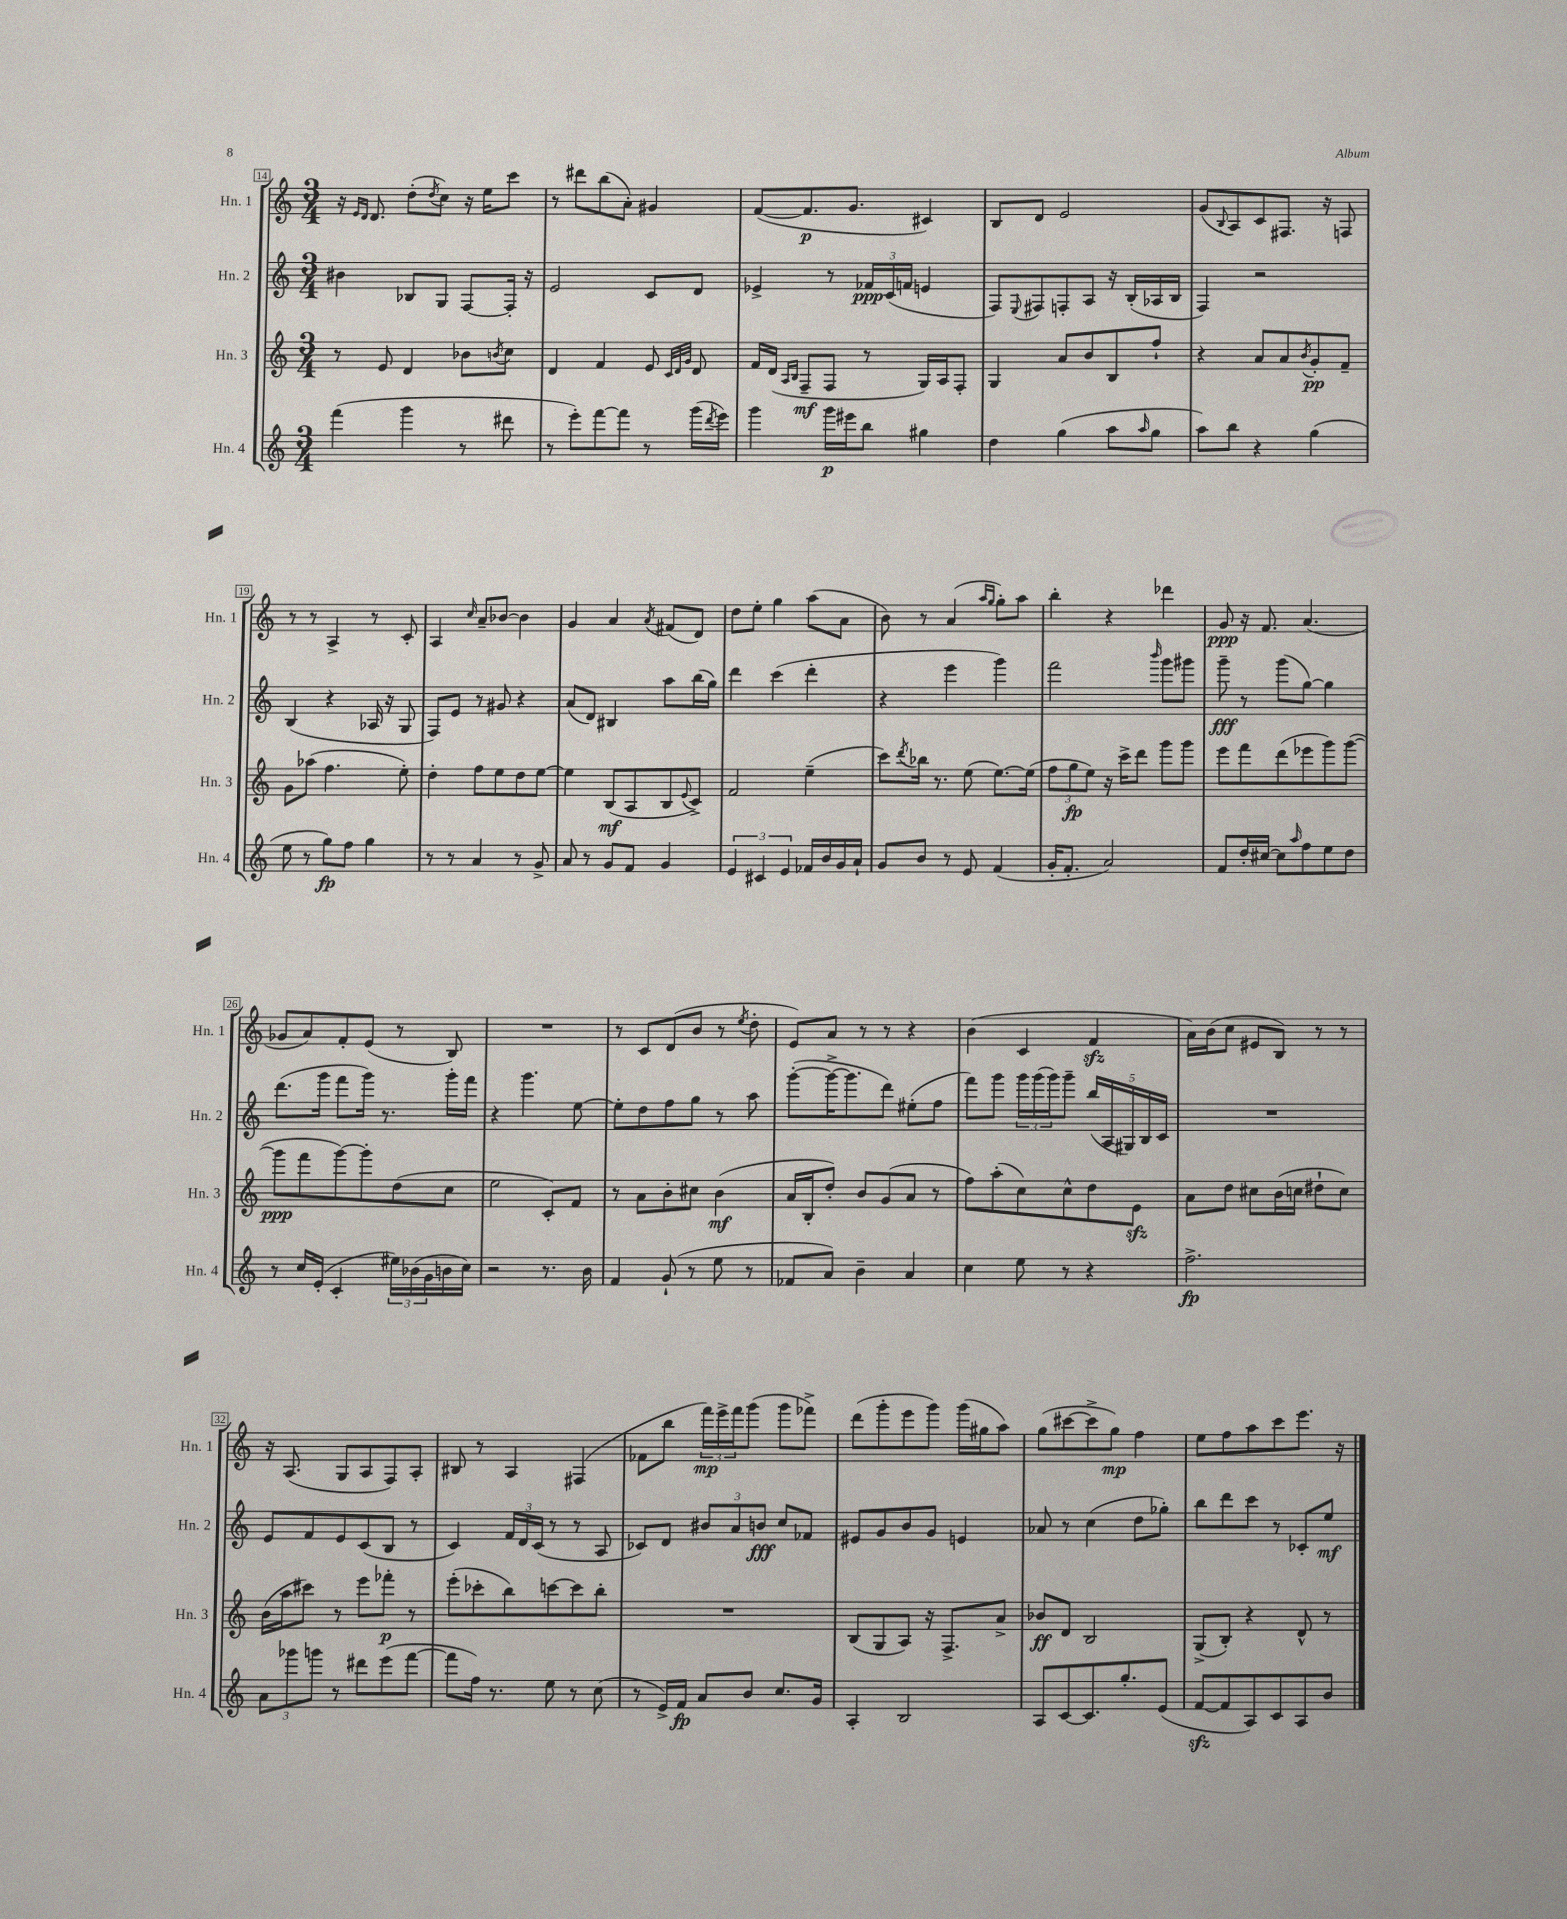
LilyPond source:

<<
\new StaffGroup <<
\new Staff = "s0" \with { instrumentName = "Hn. 1" shortInstrumentName = "Hn. 1" } {
    \clef treble \key c \major \numericTimeSignature \time 3/4
    r16 \grace { e'16 d'16 } d'8. d''8-.( \acciaccatura { d''8 } c''8) r16 e''16 c'''8 |
    r8 dis'''8 b''8( a'8-.) gis'4 |
    f'8~( f'8.\p g'8. cis'4) |
    b8 d'8 e'2 |
    g'8( \appoggiatura { b8 } a8) c'8 fis8. r16 f8 |
    r8 r8 a4-> r8 c'8-. |
    a4 \grace { c''16 } a'8-- bes'8~ bes'4 |
    g'4 a'4 \acciaccatura { a'8 } fis'8( d'8) |
    d''8 e''8-. g''4 a''8( a'8 |
    b'8) r8 a'4( \grace { a''16 g''16 } g''8-.) a''8 |
    b''4-. r4 des'''4 |
    g'8\ppp r16 f'8. a'4.( |
    ges'8 a'8) f'8-. e'8( r8 b8) |
    R2. |
    r8 c'8 d'8( b'8 r8 \acciaccatura { e''8 } d''8-. |
    e'8) a'8 r8 r8 r4 |
    b'4( c'4 f'4\sfz |
    a'16) b'16( c''8 eis'8 b8) r8 r8 |
    r16 a8.( g8 a8 f8) a8-. |
    bis8 r8 a4 fis4( |
    fes'8 b''8 \tuplet 3/2 { f'''16\mp) e'''16-> f'''16 } g'''8( g'''8 fes'''8->) |
    d'''8( g'''8-. e'''8 g'''8) g'''16( gis''16 a''8) |
    g''8( cis'''8~ cis'''8-> g''8\mp) f''4 |
    e''8 f''8 a''8 c'''8 e'''8. r16 \bar "|." |
}
\new Staff = "s1" \with { instrumentName = "Hn. 2" shortInstrumentName = "Hn. 2" } {
    \clef treble \key c \major \numericTimeSignature \time 3/4
    bis'4 bes8 g8 f8~ f16-. r16 |
    e'2 c'8 d'8 |
    ees'4-> r8 \tuplet 3/2 { fes'16\ppp c'16( f'16 } e'4 |
    f8) \appoggiatura { e8 } fis8 f8-. a8 r16 b16-.( aes16 b16 |
    f4) r2 |
    b4( r4 aes16 r16 g8 |
    f8) e'8 r8 gis'8 r4 |
    a'8( d'8) bis4 a''8 b''16( g''16) |
    d'''4 c'''4( d'''4-. |
    r4 e'''4 g'''4) |
    f'''2 \grace { b'''16 } g'''8 gis'''8 |
    g'''8--\fff r8 g'''8( g''8~) g''4 |
    d'''8.( g'''16 f'''8 g'''16) r8. g'''16-. f'''16 |
    r4 g'''4. e''8~ |
    e''8-. d''8 f''8 g''8 r8 a''8 |
    g'''8~-.( g'''16~-> g'''8. d'''8) eis''8-.( f''8 |
    f'''8) g'''8 \tuplet 3/2 { g'''16 g'''16( g'''16) } g'''8-- \tuplet 5/4 { b''16( a16 gis16) b16 c'16 } |
    R2. |
    e'8 f'8 e'8 c'8( b8 r8 |
    c'4) \tuplet 3/2 { f'16 d'16 c'16( } r8 r8 a8 |
    ces'8) d'8 \tuplet 3/2 { bis'8 a'8 b'8\fff } c''8 fes'8 |
    eis'8 g'8 b'8 g'8 e'4 |
    aes'8 r8 c''4( d''8 ges''8-.) |
    b''8 d'''8 c'''8 r8 ces'8-. e''8\mf \bar "|." |
}
\new Staff = "s2" \with { instrumentName = "Hn. 3" shortInstrumentName = "Hn. 3" } {
    \clef treble \key c \major \numericTimeSignature \time 3/4
    r8 e'8 d'4 bes'8 \acciaccatura { b'8 } c''8 |
    d'4 f'4 e'8 \grace { c'32 d'32 g'32 } d'8 |
    f'16 d'16( \grace { a16 b16 } f8--\mf f8 r8 g16) a16 f8-. |
    g4 a'8 b'8 b8 f''8-! |
    r4 a'8 a'8 \acciaccatura { b'8 } g'8-.\pp f'8-- |
    g'8 aes''8( f''4. e''8-.) |
    d''4-. f''8 e''8 d''8 e''8~ |
    e''4 b8\mf( a8 b8 \appoggiatura { e'8 } c'8->) |
    f'2 e''4--( |
    c'''8) \acciaccatura { d'''8 } bes''16 r8. e''8( e''8.~) e''16( |
    \tuplet 3/2 { f''8 g''8\fp e''8) } r16 c'''16-> d'''8 g'''8 g'''8 |
    e'''8 f'''8 d'''8( ees'''8 g'''8) g'''8~( |
    g'''8\ppp f'''8 g'''8~) g'''8-. d''8( c''8 |
    e''2 c'8-.) f'8 |
    r8 a'8 b'8-. cis''8 b'4\mf( |
    a'16 b16-. d''8-.) b'8 g'8( a'8 r8 |
    f''8) a''8-.( c''8) c''8-^ d''8 e'8\sfz |
    a'8 d''8 cis''8 b'16( c''16 dis''8-! c''8) |
    b'16( a''16 cis'''8) r8 e'''8 fes'''8-.\p r8 |
    e'''8-.( ces'''8-. b''8) c'''8~ c'''8 b''8-. |
    R2. |
    b8( g8 a8) r16 f8.-> a'8-> |
    bes'8\ff d'8 b2 |
    g8->( b8-.) r4 d'8-^ r8 \bar "|." |
}
\new Staff = "s3" \with { instrumentName = "Hn. 4" shortInstrumentName = "Hn. 4" } {
    \clef treble \key c \major \numericTimeSignature \time 3/4
    f'''4( g'''4 r8 dis'''8 |
    r8 e'''8-.) f'''8~ f'''8 r8 g'''16( \acciaccatura { d'''8 } e'''16) |
    g'''4 g'''16\p eis'''16 b''8 gis''4 |
    d''4 g''4( a''8 \grace { a''16 } g''8 |
    a''8) b''8 r4 g''4( |
    e''8 r8 g''8\fp) f''8 g''4 |
    r8 r8 a'4 r8 g'8-> |
    a'8 r8 g'8 f'8 g'4 |
    \tuplet 3/2 { e'4 cis'4 e'4 } fes'16 b'16 g'16 a'16-! |
    g'8 b'8 r8 e'8 f'4( |
    g'16-. f'8.-. a'2) |
    f'8 d''16-. cis''16~ cis''8 \grace { a''16 } f''8 e''8 d''8 |
    r8 c''16 e'16-.( c'4-. \tuplet 3/2 { eis''16) bes'16( g'16 } b'16 c''16) |
    r2 r8. b'16 |
    f'4 g'8-!( r8 e''8 r8 |
    fes'8 a'8) b'4-- a'4 |
    c''4 e''8 r8 r4 |
    f''2.->\fp |
    \tuplet 3/2 { a'8 ges'''8 g'''8 } r8 dis'''8 e'''8( f'''8~ |
    f'''8 f''16) r8. e''8 r8 c''8( |
    r8 e'16->) f'16\fp a'8 b'8 c''8. g'16 |
    a4-. b2 |
    a8 c'8~ c'8. g''8.-. e'8( |
    f'8~\sfz f'8 a8) c'8 a8 b'8 \bar "|." |
}
>>
>>
\layout { \context { \Score currentBarNumber = #14 \override BarNumber.stencil = #(make-stencil-boxer 0.1 0.3 ly:text-interface::print) } }
